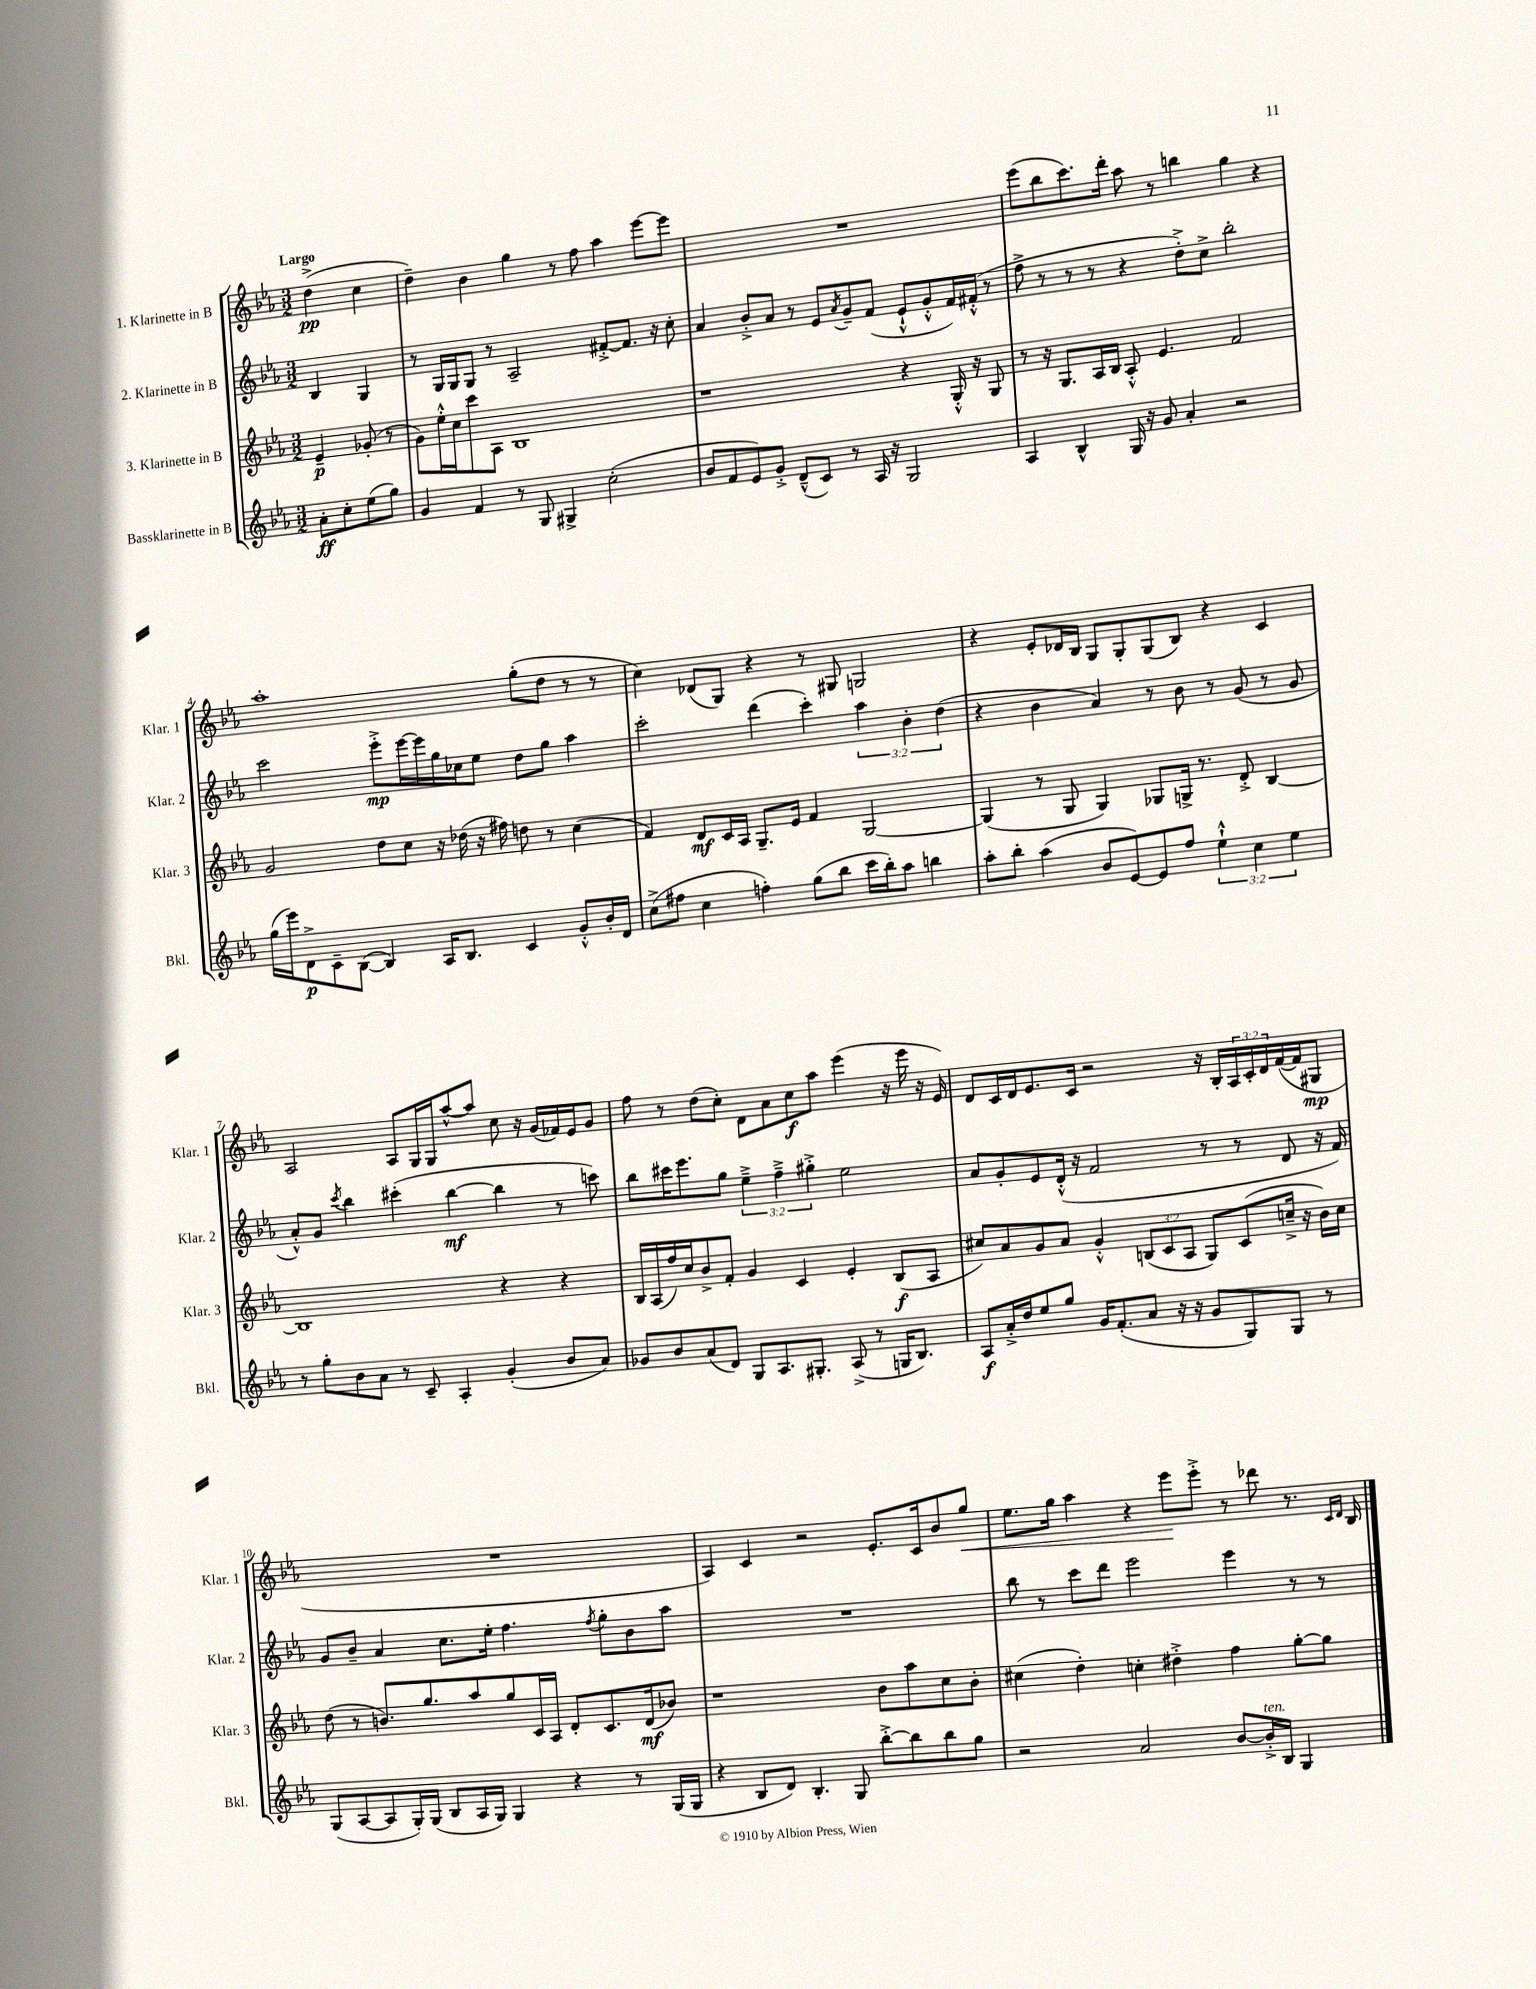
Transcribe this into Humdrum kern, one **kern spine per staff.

**kern	**dynam	**kern	**dynam	**kern	**dynam	**kern	**dynam
*part4	*part4	*part3	*part3	*part2	*part2	*part1	*part1
*staff4	*staff4	*staff3	*staff3	*staff2	*staff2	*staff1	*staff1
*I"Bassklarinette in B	*	*I"3. Klarinette in B	*	*I"2. Klarinette in B	*	*I"1. Klarinette in B	*
*I'Bkl.	*	*I'Klar. 3	*	*I'Klar. 2	*	*I'Klar. 1	*
*clefG2	*	*clefG2	*	*clefG2	*	*clefG2	*
*k[b-e-a-]	*	*k[b-e-a-]	*	*k[b-e-a-]	*	*k[b-e-a-]	*
*M3/2	*	*M3/2	*	*M3/2	*	*M3/2	*
=	=	=	=	=	=	=	=
!	!	!	!	!	!	!LO:TX:a:B:t=Largo	!
8a-'\L	ff	4e-~/	p	4B-/	.	(4dd^\	pp
8cc'\	.	.	.	.	.	.	.
(8ee-\	.	(8g-X'/	.	4G/	.	4cc\	.
8gg\J)	.	8r	.	.	.	.	.
=1	=1	=1	=1	=1	=1	=1	=1
4g/	.	8g\L)	.	8r	.	4dd~\)	.
.	.	16ee-'^^\L	.	16G/LL	.	.	.
.	.	16cc\J	.	16G/J	.	.	.
4f/	.	8ccc\	.	8G/J	.	4b-\	.
.	.	8A-\J	.	8r	.	.	.
8r	.	1B-	.	2A-~/	.	4gg\	.
8G/	.	.	.	.	.	.	.
4G#X^/	.	.	.	.	.	8r	.
.	.	.	.	.	.	8ff\	.
(2cc'\	.	.	.	[8f#X'^/L	.	4aa-\	.
.	.	.	.	8.f#/J]	.	.	.
.	.	.	.	.	.	[8eee-\L	.
.	.	.	.	16r	.	.	.
.	.	.	.	8cc'\	.	8eee-\J]	.
=2	=2	=2	=2	=2	=2	=2	=2
8b-/L	.	1r	.	4a-/	.	1.r	.
8f/	.	.	.	.	.	.	.
8e-/)	.	.	.	8b-'^/L	.	.	.
8g'^/J	.	.	.	8a-/J	.	.	.
(8d~^^/L	.	.	.	8r	.	.	.
8c/J)	.	.	.	8e-/L	.	.	.
.	.	.	.	8qa-/	.	.	.
8r	.	.	.	8g~/	.	.	.
16A-/	.	.	.	(8f/J	.	.	.
16r	.	.	.	.	.	.	.
2G/	.	4r	.	8e-`^^/L	.	.	.
.	.	.	.	8g'^^/	.	.	.
.	.	16G'^^/	.	16f/L)	.	.	.
.	.	16r	.	(16f#X'^^/JJ	.	.	.
.	.	8G/	.	8r	.	.	.
=3	=3	=3	=3	=3	=3	=3	=3
4A-/	.	8r	.	8ff^\	.	(8eee-\L	.
.	.	16r	.	8r	.	8bb-\	.
.	.	8.G/L	.	.	.	.	.
4B-^^/	.	.	.	8r	.	8.ccc\)	.
.	.	16A-/L	.	8r	.	.	.
.	.	16B-/JJ	.	.	.	16ddd'\Jk	.
16G/	.	8A-'^^/	.	4r	.	8aa-\	.
16r	.	.	.	.	.	.	.
8g/	.	4.e-/	.	.	.	8r	.
4a-'/	.	.	.	8dd'^\L)	.	4bbn\	.
.	.	.	.	8cc^\J	.	.	.
2r	.	2f/	.	2bb-'\	.	4gg\	.
.	.	.	.	.	.	4r	.
!!LO:LB:g=z
=4	=4	=4	=4	=4	=4	=4	=4
(16gg\LL	.	2g/	.	2ccc\	.	1aa-'	.
16eee-\J)	.	.	.	.	.	.	.
8d^\	p	.	.	.	.	.	.
8c~\	.	.	.	.	.	.	.
([8B-\J	.	.	.	.	.	.	.
4B-/])	.	8dd\L	.	8eee-'^\L	mp	.	.
.	.	8cc\J	.	[16eee-\L	.	.	.
.	.	.	.	16eee-\]	.	.	.
16A-/KL	.	16r	.	16gg\	.	.	.
8.B-/J	.	(16dd-X\	.	16cc-X\J	.	.	.
.	.	16r	.	8ee-\J	.	.	.
.	.	16ff#X\)	.	.	.	.	.
4c/	.	8ddn\	.	8dd\L	.	(8gg'\L	.
.	.	8r	.	8gg\J	.	8dd\J	.
8g'^^/L	.	(4cc\	.	4aa-\	.	8r	.
16b-'/L	.	.	.	.	.	8r	.
16d/JJ	.	.	.	.	.	.	.
=5	=5	=5	=5	=5	=5	=5	=5
(8cc^\L	.	4f/)	.	2ccc'\	.	4cc\)	.
8ff#X\J	.	.	.	.	.	.	.
4cc\	.	8d/L	mf	.	.	(8d-X/L	.
.	.	16c/L	.	.	.	8G/J)	.
.	.	16A-/JJ	.	.	.	.	.
4ffn'\)	.	8.G~/L	.	(4ddd\	.	4r	.
.	.	16e-/Jk	.	.	.	.	.
(8gg\L	.	4f/	.	4ccc'\)	.	8r	.
8bb-\J	.	.	.	.	.	8G#X/	.
16ccc\LL	.	[2G/	.	6aa-\	.	2Gn/	.
16bb-'\J)	.	.	.	.	.	.	.
8aa-\J	.	.	.	.	.	.	.
.	.	.	.	6b-'\	.	.	.
4bbn\	.	.	.	.	.	.	.
.	.	.	.	(6dd\	.	.	.
=6	=6	=6	=6	=6	=6	=6	=6
8aa-'\L	.	(4G/]	.	4r	.	4r	.
8bb-'\J	.	.	.	.	.	.	.
(4aa-\	.	8r	.	4b-\	.	8e-'/L	.
.	.	8G/	.	.	.	16d-X/L	.
.	.	.	.	.	.	16B-/JJ	.
8b-/L	.	4G/)	.	4a-/)	.	8G/L	.
[8e-/)	.	.	.	.	.	8G'/	.
8e-/]	.	8G-X/L	.	8r	.	(8G/	.
8ff/J	.	16Gn^/Jk	.	8b-\	.	8B-/J)	.
.	.	8.r	.	.	.	.	.
6ee-`^^\	.	.	.	8r	.	4r	.
.	.	8d'^/	.	(8g/	.	.	.
6cc\	.	.	.	.	.	.	.
.	.	[4B-/	.	8r	.	4c/	.
6ee-\	.	.	.	.	.	.	.
.	.	.	.	8g/	.	.	.
!!LO:LB:g=z
=7	=7	=7	=7	=7	=7	=7	=7
8r	.	1B-]	.	8a-'^^/L)	.	2A-/	.
8gg'\L	.	.	.	8g/J	.	.	.
.	.	.	.	8qccc/	.	.	.
8b-\	.	.	.	4bb-\	.	.	.
8a-\J	.	.	.	.	.	.	.
8r	.	.	.	(4ccc#X'\	.	8A-/L	.
8c~/	.	.	.	.	.	16G/L	.
.	.	.	.	.	.	16G/J	.
4A-'/	.	.	.	[4bb-\	mf	[8aa-^^/	.
.	.	.	.	.	.	8aa-/J]	.
(4g'/	.	4r	.	4bb-\]	.	8cc\	.
.	.	.	.	.	.	16r	.
.	.	.	.	.	.	(16g/LL	.
8b-/L	.	4r	.	8r	.	16f-X/)	.
.	.	.	.	.	.	16e-/J	.
8a-/J)	.	.	.	8cccn\)	.	8g/J	.
=8	=8	=8	=8	=8	=8	=8	=8
8g-X/L	.	16B-/LL	.	8bb-\L	.	8ff\	.
.	.	(16A-/	.	.	.	.	.
8b-/	.	16ff/)	.	16ccc#X\K	.	8r	.
.	.	16cc/J	.	8.eee-\	.	.	.
(8a-/	.	8b-^/	.	.	.	(8dd\L	.
8d/J)	.	8f'/J	.	8gg\J	.	8cc'\J)	.
8G/L	.	4g/	.	6ee-~^\	.	8d\L	.
8.A-/	.	.	.	.	.	8a-\	.
.	.	.	.	6ff~^\	.	.	.
.	.	4c/	.	.	.	8cc\	f
8.G#X'/J	.	.	.	.	.	.	.
.	.	.	.	6gg#X'^\	.	.	.
.	.	.	.	.	.	8aa-\J	.
(8A-^/	.	4e-'/	.	2ee-\	.	(4eee-\	.
8r	.	.	.	.	.	.	.
16Gn/KL	.	(8B-/L	f	.	.	16r	.
8.B-/J)	.	.	.	.	.	16eee-\	.
.	.	8A-/J	.	.	.	16r	.
.	.	.	.	.	.	16e-/)	.
=9	=9	=9	=9	=9	=9	=9	=9
8A-/L	f	8cc#X/L)	.	8a-/L	.	8d/L	.
16a-'^/L	.	8a-/	.	8g'/	.	16c/L	.
16dd/J	.	.	.	.	.	16d/J	.
8ee-/	.	8g/	.	8e-/	.	8.e-/	.
8gg/J	.	8a-/J	.	(16d'^^/Jk	.	.	.
.	.	.	.	16r	.	16c/Jk	.
16g/KL	.	4g'^^/	.	2f/	.	2r	.
(8.f'/	.	.	.	.	.	.	.
8a-/J	.	(12Bn/L	.	.	.	.	.
.	.	12c/	.	.	.	.	.
16r	.	.	.	.	.	.	.
.	.	12A-/J	.	.	.	.	.
16r	.	.	.	.	.	.	.
8g/L	.	8G/L)	.	8r	.	16r	.
.	.	.	.	.	.	16B-'/LL	.
8G/)	.	(8c/	.	8r	.	24A-/	.
.	.	.	.	.	.	24c'/	.
.	.	.	.	.	.	24d/	.
8G/J	.	16ccn~^/Jk	.	8d/	.	([16f/	.
.	.	16r	.	.	.	16f/J]	.
8r	.	16b-\LL)	.	16r	.	8G#X/J	mp
.	.	16cc\JJ	.	16f/)	.	.	.
!!LO:LB:g=z
=10	=10	=10	=10	=10	=10	=10	=10
(8G/L	.	(8dd\	.	8g/L	.	1.r	.
[8A-/	.	8r	.	8b-~/J	.	.	.
8A-/]	.	8.bn/L)	.	4a-/	.	.	.
16G'/L)	.	.	.	.	.	.	.
(16G/JJ	.	8.gg/	.	.	.	.	.
8B-/L	.	.	.	8.cc\L	.	.	.
16A-/L	.	8aa-/	.	.	.	.	.
16G/JJ)	.	.	.	16ee-'\Jk	.	.	.
4G/	.	8gg/	.	4.ff\	.	.	.
.	.	16c/L	.	.	.	.	.
.	.	16A-/JJ	.	.	.	.	.
4r	.	8d'/L	.	.	.	.	.
.	.	.	.	8qff/	.	.	.
.	.	8.c/	.	8gg'\L	.	.	.
8r	.	.	.	8b-\	.	.	.
.	.	(16d/k	mf	.	.	.	.
(16G/LL	.	8b-X/J)	.	8aa-\J	.	.	.
16G/JJ	.	.	.	.	.	.	.
=11	=11	=11	=11	=11	=11	=11	=11
4r	.	1r	.	1.r	.	4A-/)	.
8B-/L	.	.	.	.	.	4c/	.
8d/J)	.	.	.	.	.	.	.
4.B-'/	.	.	.	.	.	2r	.
8G/	.	.	.	.	.	.	.
[8bb-'^\L	.	8b-\L	.	.	.	8.e-'/L	.
8bb-\]	.	8aa-\	.	.	.	.	.
.	.	.	.	.	.	16c/k	.
8bb-\	.	8cc\	.	.	.	8b-/	.
!	!	!	!	!	!	!	!LO:HP:b
8gg\J	.	8b-'\J	.	.	.	8gg/J	<
=12	=12	=12	=12	=12	=12	=12	=12
2r	.	(4cc#X\	.	8bb-\	.	8.ee-\L	.
.	.	.	.	8r	.	.	.
.	.	.	.	.	.	16gg\Jk	.
.	.	4dd'\)	.	8ccc\L	.	4aa-\	.
.	.	.	.	8ddd\J	.	.	.
2a-/	.	4ccn'\	.	2eee-\	.	4r	.
.	.	4dd#X'^\	.	.	.	8eee-\L	.
.	.	.	.	.	.	8eee-'^\J	[
[8b-/L	.	4ff\	.	4eee-\	.	8r	.
!LO:TX:a:i:t=ten.	!	!	!	!	!	!	!
16b-'^/L]	.	.	.	.	.	8ddd-X\	.
16B-/JJ	.	.	.	.	.	.	.
4G/	.	[8gg'\L	.	8r	.	8.r	.
.	.	8gg\J]	.	8r	.	.	.
.	.	.	.	.	.	16qqc/LL	.
.	.	.	.	.	.	16qqd/JJ	.
.	.	.	.	.	.	16B-/	.
==	==	==	==	==	==	==	==
*-	*-	*-	*-	*-	*-	*-	*-
